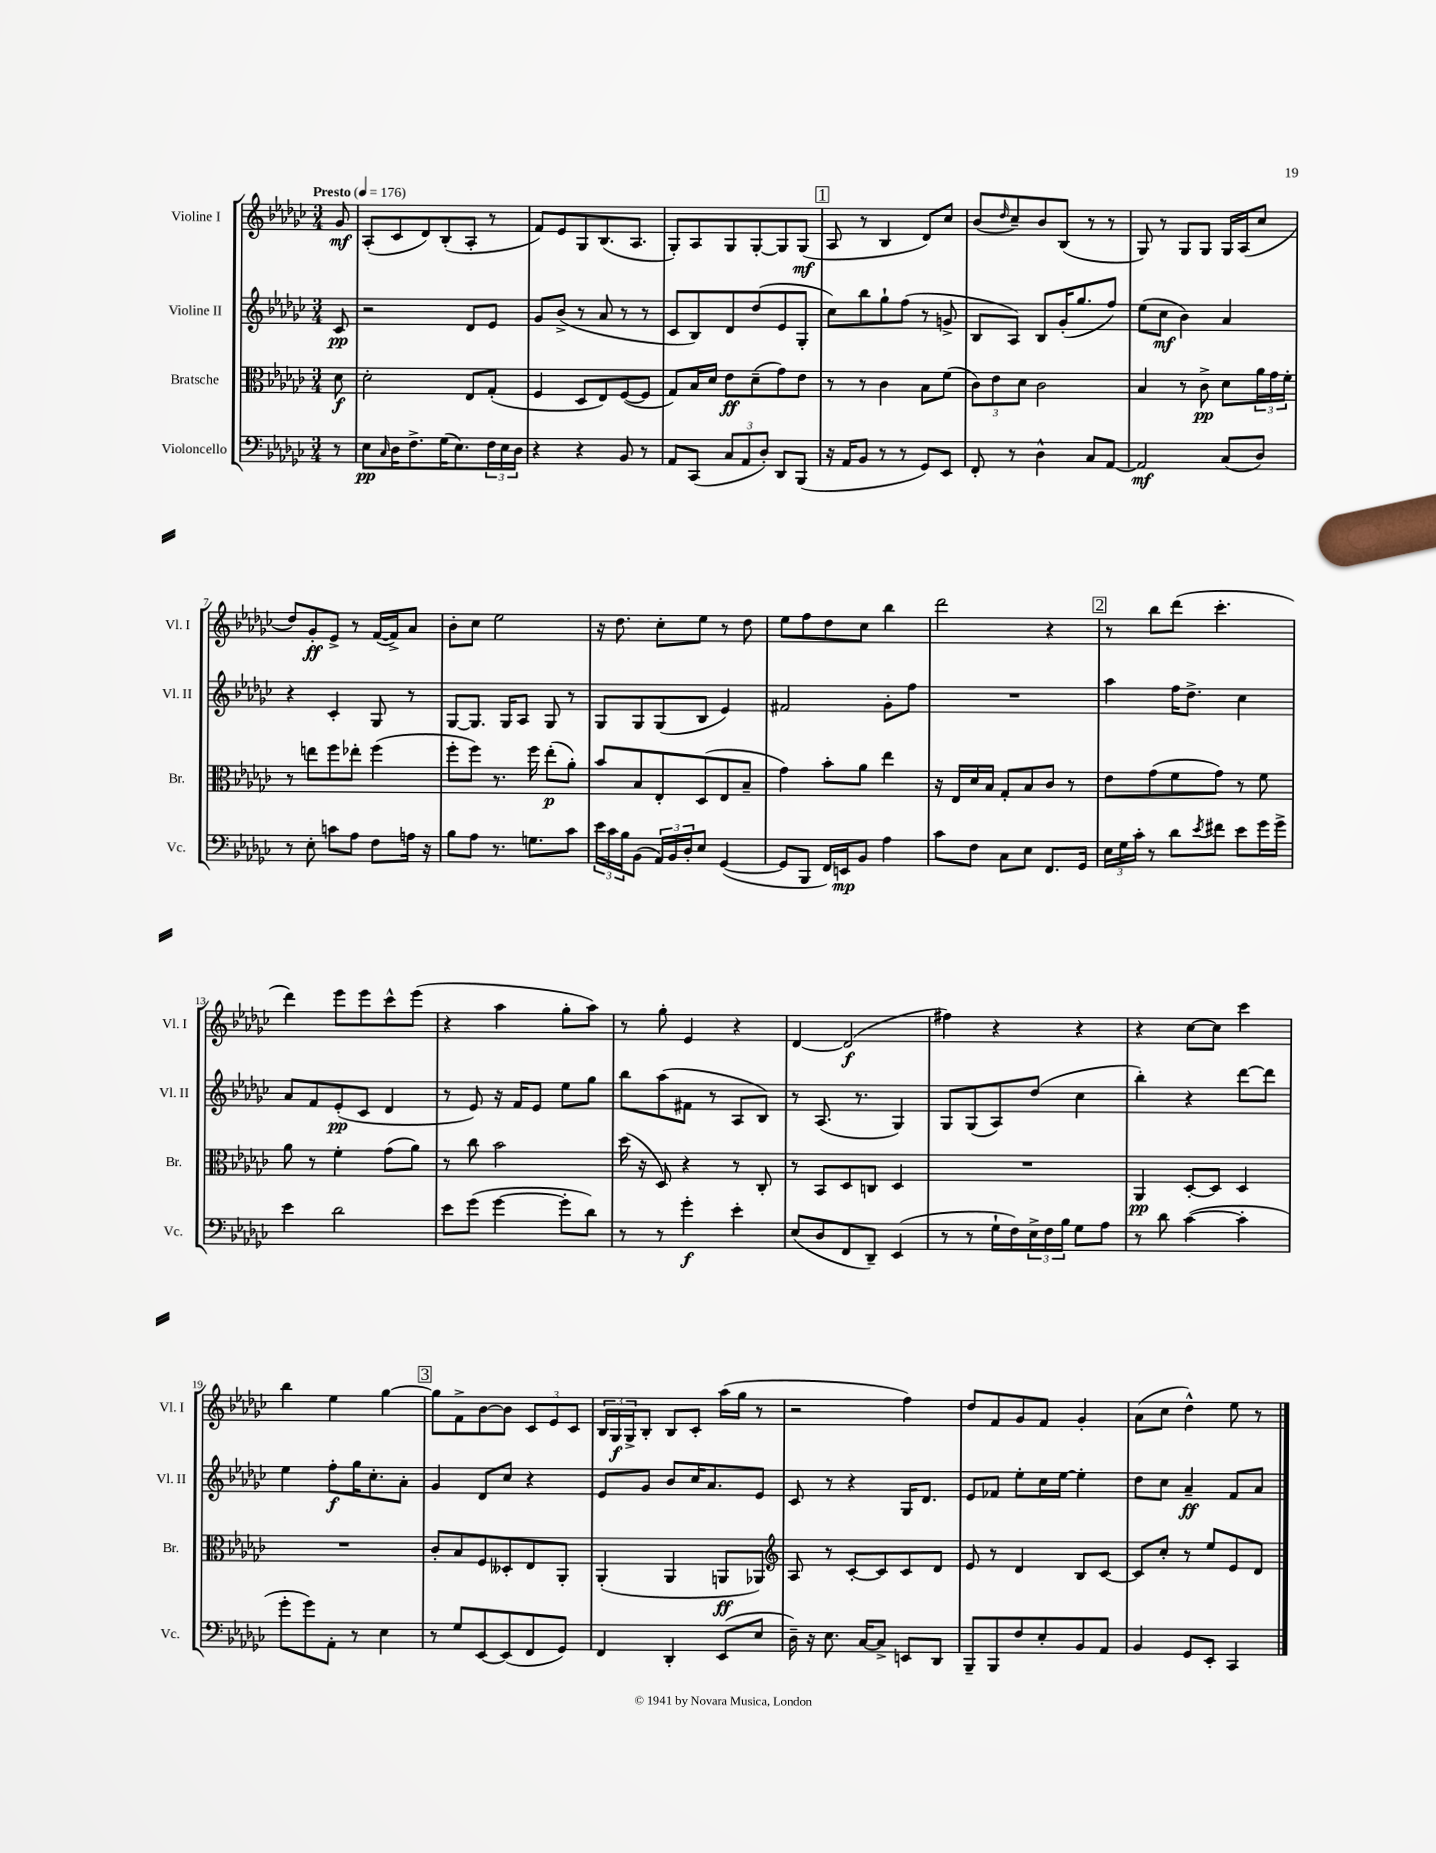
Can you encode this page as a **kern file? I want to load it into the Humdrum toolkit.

**kern	**kern	**kern	**kern
*staff4	*staff3	*staff2	*staff1
*clefF4	*clefC3	*clefG2	*clefG2
*k[b-e-a-d-g-c-]	*k[b-e-a-d-g-c-]	*k[b-e-a-d-g-c-]	*k[b-e-a-d-g-c-]
*M3/4	*M3/4	*M3/4	*M3/4
*MM176	*MM176	*MM176	*MM176
8r	8d-	8c-	8g-
=	=	=	=
8E-	2d-'	2r	(8A-'
16qqC-	.	.	.
16D-	.	.	8c-
8.F^	.	.	.
.	.	.	8d-)
(16G-	.	.	(8B-'
8.E-)	.	.	.
.	8E-	8d-	8A-'
24F	(8G-'	8e-	8r
24E-	.	.	.
24D-	.	.	.
=	=	=	=
4r	4F	8g-	8f)
.	.	(8b-^	8e-
4r	8D-	8r	8G-
.	8E-)	8a-	(8.B-
8BB-	([8F	8r	.
.	.	.	8.A-
8r	8F]	8r	.
=	=	=	=
8AA-	8G-)	8c-	8G-')
(8CC-	16B-	8B-)	8A-
.	16d-	.	.
12C-	8e-	8d-	8G-
12AA-	.	.	.
.	(8d-~	(8dd-	[8G-'
12D-')	.	.	.
8DD-	8g-)	8e-	8G-]
(8BBB-	8e-	8G-'	(8G-
=	=	=	=
16r	8r	8cc-)	8A-
16AA-	.	.	.
8BB-	8r	8bb-	8r
8r	4c-	8gg-`	4B-
8r	.	(8ff	.
8GG-)	8B-	8r	8d-)
8EE-	(8f	8g^	8cc-
=	=	=	=
8FF'	12c-)	8B-	(8b-
.	12e-	.	.
.	.	.	16qqdd-
8r	.	8A-)	8cc-~)
.	12d-	.	.
4D-^^	2c-	8B-	8b-
.	.	(16g-'	(8B-
.	.	8.gg-	.
8C-	.	.	8r
[8AA-	.	8ff)	8r
=	=	=	=
2AA-]	4B-	(8ee-	8G-)
.	.	8cc-	8r
.	8r	4b-)	8G-
.	8c-^	.	8G-
(8C-	8d-	4a-	16G-
.	.	.	(16A-
8D-)	24a-	.	8cc-
.	24g-	.	.
.	24f'	.	.
=	=	=	=
8r	8r	4r	8dd-)
8E-'	8ee	.	8g-'
8c	8ff	4c-'	8e-^
8A-	8ee-'	.	8r
8F	(4ff	8G-	([16f
.	.	.	16f^])
16A	.	8r	8a-
16r	.	.	.
=	=	=	=
8B-	8ff'	[8G-	8b-'
8A-	8ff)	8.G-]	8cc-
8.r	8.r	.	2ee-
.	.	16G-	.
.	.	8A-	.
8.G	16ff	.	.
.	(8ee-'	8G-	.
8c-	8a-')	8r	.
=	=	=	=
24e-	8b-	8G-	16r
24c-	.	.	.
.	.	.	8.dd-
24B-	.	.	.
(8BB-	8B-	8G-	.
24AA-)	8E-'	(8G-	8cc-'
24BB-	.	.	.
24D-'	.	.	.
8E-	(8D-	8B-	8ee-
([4GG-	8E-	4e-)	8r
.	8B-~	.	8dd-
=	=	=	=
8GG-]	4g-)	2f#	8ee-
8BBB-	.	.	8ff
16FF)	8b-'	.	8dd-
16EE	.	.	.
8BB-	8a-	.	8cc-
4A-	4ee-	8g-'	4bb-
.	.	8ff	.
=	=	=	=
8c-	16r	2.r	2ddd-
.	16E-	.	.
8F	16d-	.	.
.	16B-	.	.
8C-	8G-'	.	.
8E-	8B-	.	.
8.FF	8c-	.	4r
.	8r	.	.
16GG-	.	.	.
=	=	=	=
24E-	8e-	4aa-	8r
24G-	.	.	.
24c-'	.	.	.
8r	(8g-	.	8bb-
8d-	8f	16ff	(8ddd-
.	.	8.dd-^	.
8qe-	.	.	.
8f#	8g-)	.	4.ccc-'
8e-	8r	4cc-	.
16g-	8f	.	.
16g-^	.	.	.
=	=	=	=
4e-	8a-	8a-	4ddd-)
.	8r	8f	.
2d-	4f'	(8e-'	8eee-
.	.	8c-	8eee-
.	(8g-	4d-	8ccc-^^
.	8a-)	.	(8eee-
=	=	=	=
8e-	8r	8r	4r
(8g-	8cc-	8e-)	.
[4g-	2b-	16r	4aa-
.	.	16f	.
.	.	8e-	.
8g-']	.	8ee-	8gg-'
8d-)	.	8gg-	8aa-)
=	=	=	=
8r	(16dd-	8bb-	8r
.	16r	.	.
8r	8D-)	(8aa-	8gg-'
4g-'	4r	8f#	4e-
.	.	8r	.
4e-'	8r	8A-	4r
.	8C-'	8B-)	.
=	=	=	=
(8E-	8r	8r	[4d-
8D-	8BB-	(8.A-	.
8FF	8D-	.	(2d-]
.	.	8.r	.
8DD-~)	8C	.	.
(4EE-	4D-	4G-)	.
=	=	=	=
8r	2.r	8G-	4ff#)
8r	.	(8G-	.
16G-`	.	8A-)	4r
16F)	.	.	.
24E-^	.	(8dd-	.
24F	.	.	.
24B-	.	.	.
8G-	.	4cc-	4r
8A-	.	.	.
=	=	=	=
8r	4AA-	4bb-')	4r
8d-	.	.	.
([4c-	[8D-'	4r	[8cc-
.	8D-]	.	8cc-]
4c-']	4D-	[8ddd-	4ccc-
.	.	8ddd-]	.
=	=	=	=
8g-'	2.r	4ee-	4bb-
8g-)	.	.	.
8AA-'	.	8ff'	4ee-
8r	.	16gg-	.
.	.	8.cc-'	.
4E-	.	.	[4gg-
.	.	8a-'	.
=	=	=	=
8r	8c-'	4g-	8gg-]
8G-	8B-	.	8f^
[8EE-	8F	8d-	[8b-
(8EE-]	8D--'	8cc-	8b-]
8FF	8E-	4r	12c-
.	.	.	12e-
8GG-)	8AA-'	.	.
.	.	.	12c-
=	=	=	=
4FF	(4AA-'	8e-	24B-
.	.	.	24G-
.	.	.	24G-^
.	.	8g-	8B-'
4DD-'	4AA-	8b-	8B-
.	.	16cc-	8c-'
.	.	8.a-	.
(8EE-	8AA	.	(16aa-
.	.	.	16gg-
8E-	8AA-)	8e-	8r
=	=	=	=
*	*clefG2	*	*
16D-~)	8A-	8c-	2r
16r	.	.	.
8.E-	8r	8r	.
.	[8c-'	4r	.
[16C-	.	.	.
8C-^]	8c-]	.	.
8EE	8c-	16G-	4ff)
.	.	8.d-	.
8DD-	8d-	.	.
=	=	=	=
8BBB-~	8e-	8e-	8dd-
8BBB-	8r	8f-	8f
8F	4d-	8ee-'	8g-
8E-'	.	16cc-	8f
.	.	[16ee-	.
8BB-	8B-	4ee-']	4g-'
8AA-	[8c-	.	.
=	=	=	=
4BB-	8c-]	8dd-	(8a-
.	8cc-'	8cc-	8cc-
8GG-	8r	4a-~	4dd-^^)
8EE-'	8ee-	.	.
4CC-	8e-	8f	8ee-
.	8d-	8a-	8r
==	==	==	==
*-	*-	*-	*-
